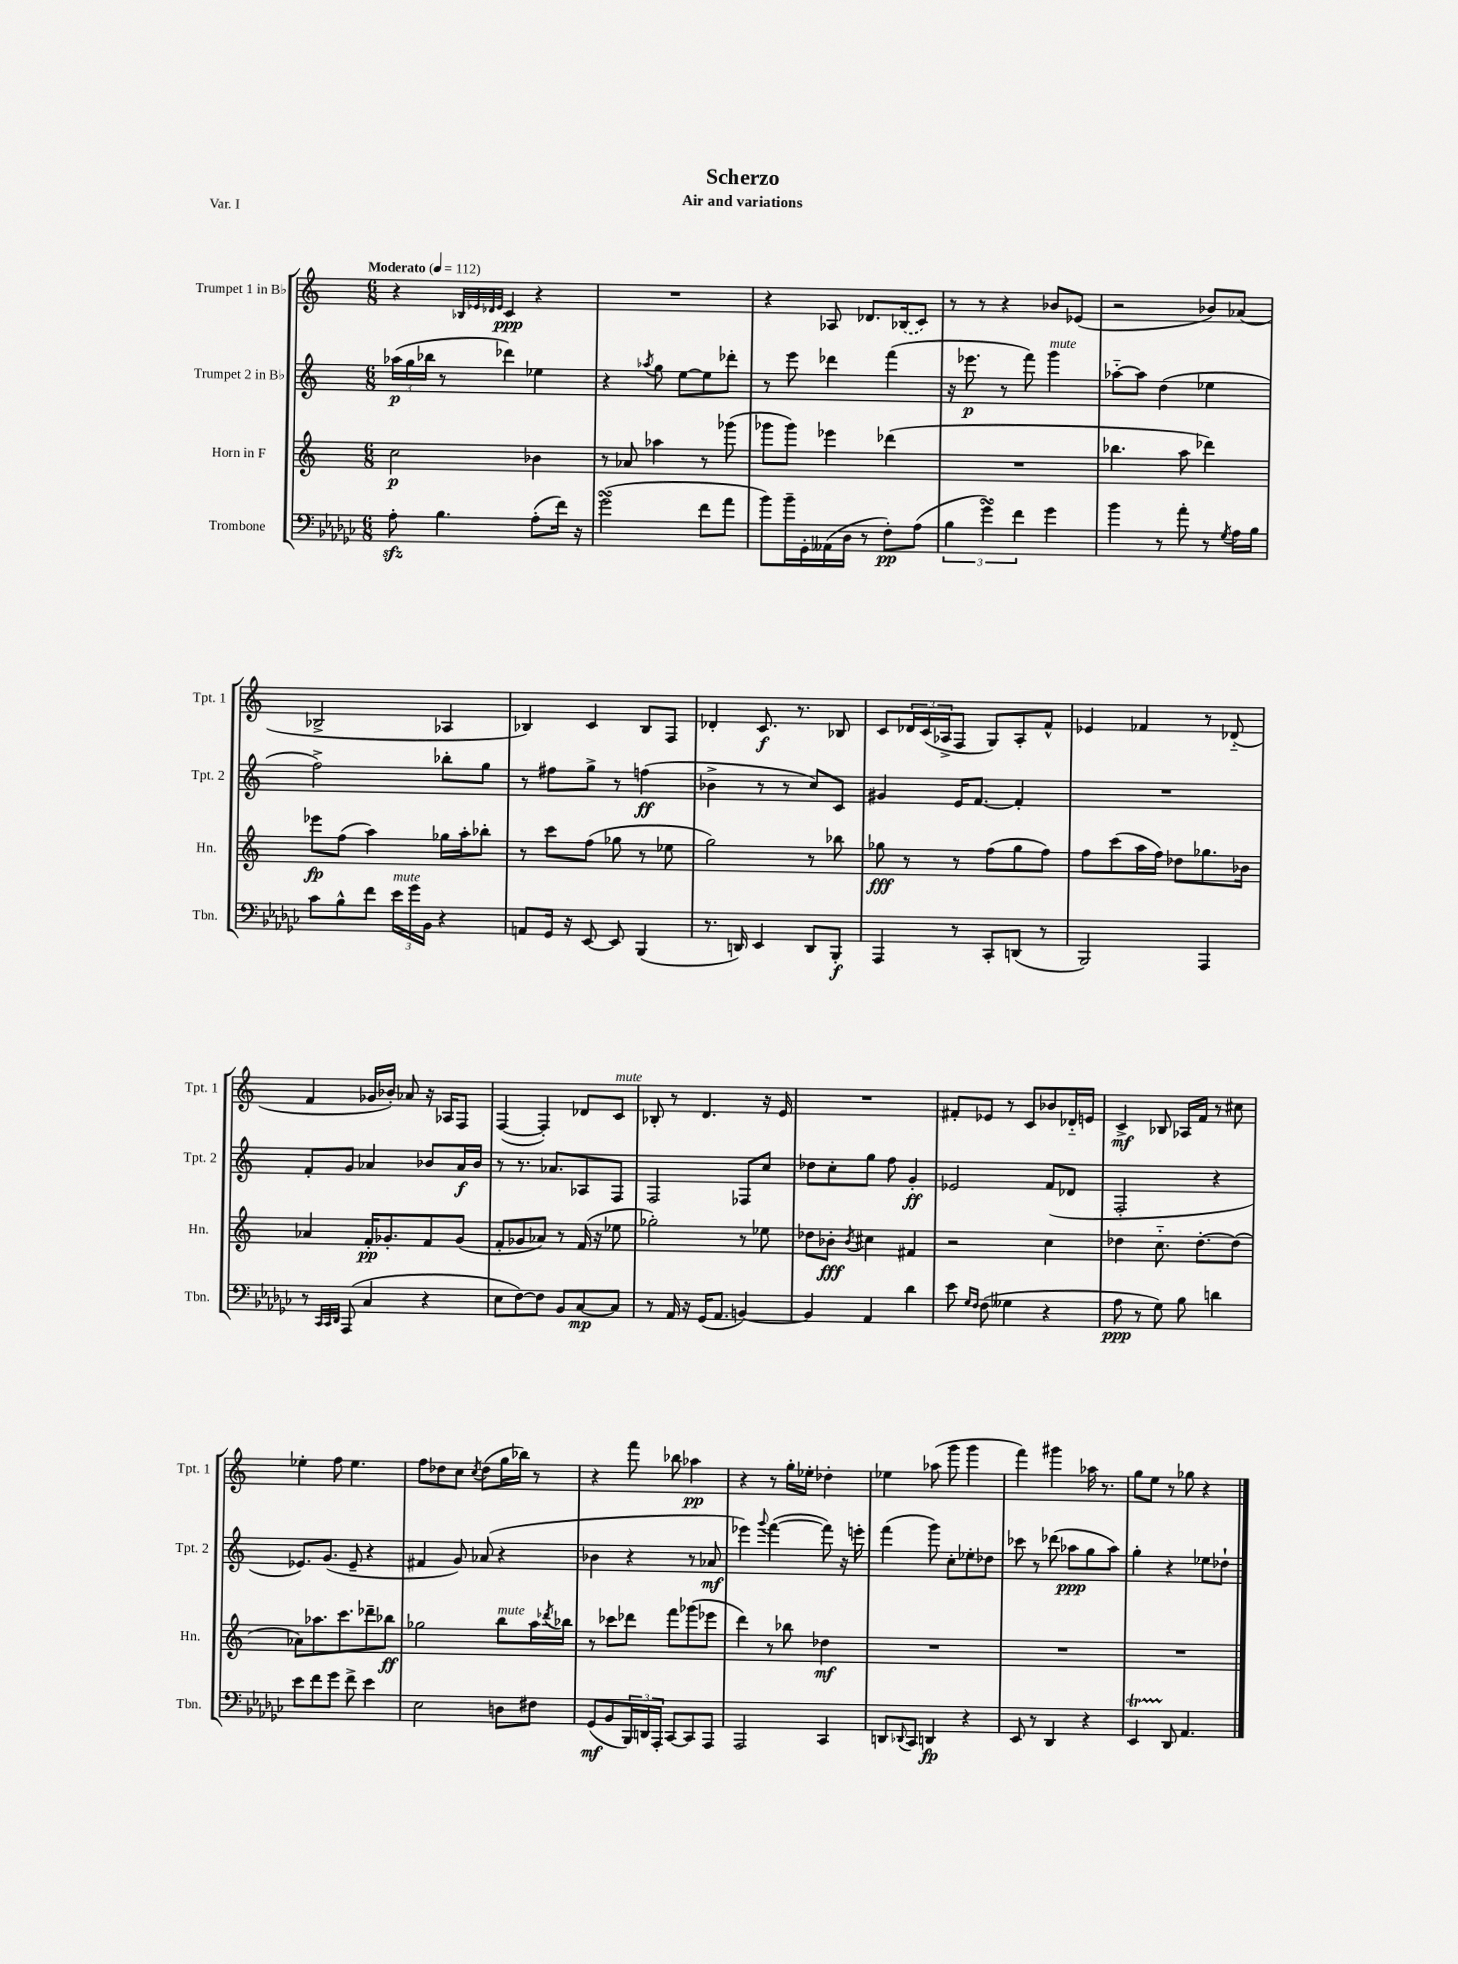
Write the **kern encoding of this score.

**kern	**kern	**kern	**kern
*staff4	*staff3	*staff2	*staff1
*clefF4	*clefG2	*clefG2	*clefG2
*k[b-e-a-d-g-c-]	*k[]	*k[]	*k[]
*M6/8	*M6/8	*M6/8	*M6/8
*MM112	*MM112	*MM112	*MM112
8A-'\	2cc\	(24aa-\LL	4r
.	.	24gg\	.
.	.	24bb-\JJ	.
4.B-\	.	8r	.
.	.	.	32qqB-/LLL
.	.	.	32qqe-/
.	.	.	32qqd-/
.	.	.	32qqe-/JJJ
.	.	4ddd-\)	4c/
(8A-'\L	4b-\	4ee-\	4r
16f\Jk)	.	.	.
16r	.	.	.
=	=	=	=
(2g-\	8r	4r	2.r
.	8a-/	.	.
.	.	8qaa-/	.
.	4aa-\	8gg\	.
.	.	[8ee\L	.
8f\L	8r	8ee\]	.
8a-\J	(8ggg-\	8ddd-'\J	.
=	=	=	=
8b-\L)	8ggg-\L	8r	4r
16b-~\L	8ggg-\J)	8eee\	.
16GG-'\	.	.	.
(16AA--\	4eee-\	4ddd-\	8A-/
16D-\JJ	.	.	.
8r	.	.	8.d-/L
8F'\L)	(4ddd-\	(4fff\	.
.	.	.	(16B-/k
(8A-\J	.	.	8c/J)
=	=	=	=
6B-\	2.r	16r	8r
.	.	8.eee-\	.
.	.	.	8r
6g-\)	.	.	.
.	.	8r	4r
6f\	.	.	.
.	.	8fff\)	.
4g-\	.	4ggg\	8b-/L
.	.	.	(8e-/J
=	=	=	=
4b-\	4.bb-\	[8aa-'~\L	2r
.	.	8aa-\]J	.
8r	.	(4dd\	.
8a-'\	8aa\	.	.
8r	4ddd-\)	4ee-\	8b-/L)
8qG-/	.	.	.
16A-\LL	.	.	(8a-/J
16B-\JJ	.	.	.
=	=	=	=
8c-\L	8eee-\L	2ff^\)	2B-^/
8B-^^\	(8ff\J	.	.
8f\J	4aa\)	.	.
24e-\LL	.	.	.
24g-\	.	.	.
24BB-\JJ	.	.	.
4r	16gg-\LL	8bb-'\L	4A-/
.	16aa'\J	.	.
.	8bb-'\J	8gg\J	.
=	=	=	=
8AA/L	8r	8r	4B-/)
16GG-/Jk	8ccc\L	8ff#\L	.
16r	.	.	.
[8EE-/	(8ff\J	8gg^\J	4c/
8EE-/]	8gg-\	8r	.
(4BBB-/	8r	(4ff\	8B-/L
.	8ee-\	.	8F/J
=	=	=	=
8.r	2gg\)	4b-^\	4d-'/
16DD/)	.	.	.
4EE-/	.	8r	8.c/
.	.	8r	.
.	.	.	8.r
8DD/L	8r	8cc/L)	.
8BBB-'/J	8bb-\	8c/J	8B-/
=	=	=	=
4AAA-/	8gg-\	4g#/	8c/L
.	8r	.	24d-/L
.	.	.	(24c/
.	.	.	24A-^/J
8r	8r	16e/LK	8F/J
.	.	[8.f/J	.
8CC-'/L	(8ff\L	.	8G/L)
(8DD/J	8gg-\	4f'/]	8A-'/
8r	8ff\J)	.	8f^^/J
=	=	=	=
2BBB-/)	8ff\L	2.r	4e-/
.	(8ccc\	.	.
.	16aa\L	.	4f-/
.	16ff\JJ)	.	.
.	8dd-\L	.	.
4AAA-/	8.gg-\	.	8r
.	.	.	(8d-'~/
.	16b-\Jk	.	.
=	=	=	=
8r	4a-/	8f'/L	4f/
32qqCC-/LLL	.	.	.
32qqCC-/	.	.	.
32qqDD-/JJJ	.	.	.
(8AAA-/	.	8g/J	.
4C-/	16f'/LK	4a-/	16g-/LL
.	8.g-'/	.	16b-'/JJ)
.	.	.	8a-/
4r	8f/	8b-/L	16r
.	.	.	16A-/LK
.	(8g-/J	16a-/L	8F/J
.	.	16b-/JJ	.
=	=	=	=
8E-\L	8f'/L	8r	([4F/
[8F\)	8g-/	8.r	.
8F\]J	8a-/J)	.	4F'/])
.	.	8.a-/L	.
8BB-/L	8r	.	.
[8C-/	(16f/	8A-/	8d-/L
.	16r	.	.
8C-/]J	8ee-\	8F/J	8c/J
=	=	=	=
8r	2gg-'\)	2F/	8B-'/
16AA-/	.	.	8r
16r	.	.	.
(16GG-/LK	.	.	4.d/
8.AA-/J	.	.	.
[4BB/)	8r	8F-/L	.
.	8ee-\	8cc/J	16r
.	.	.	16e/
=	=	=	=
4BB/]	8dd-\L	8dd-\L	2.r
.	8b-'\J	8cc'\	.
.	8qb-/	.	.
4AA-/	4cc#\	8gg\J	.
.	.	8ff\	.
4d-\	4f#/	4g'/	.
=	=	=	=
8e-\	2r	2e-/	8f#'/L
16qqG-/LL	.	.	.
16qqF/JJ	.	.	.
(8F\	.	.	8e-/J
4G--\	.	.	8r
.	.	.	8c/L
4r	4cc\	(8f/L	8b-/
.	.	8d-/J	16d-'~/L
.	.	.	16e/JJ
=	=	=	=
8A-\	4dd-\	2F'/	4c^/
8r	.	.	.
8G-\)	8.cc'~\	.	8B-/
8B-\	.	.	16A-/LL
.	[8.dd-'\L	.	16f/JJ
4d\	.	4r	8r
.	(8dd-\]J	.	8cc#\
=	=	=	=
8e-\L	8a-\L)	8.e-/L)	4ee-'\
8f\	8.aa-\	.	.
.	.	(8.g/J	.
8g-\J	.	.	8ff\
.	8.ccc\	.	.
8f^\	.	8e-~/	4.ee-\
4e-\	8ddd-~\	4r	.
.	8bb-\J	.	.
=	=	=	=
2E-\	2gg-\	4f#/	8ff\L
.	.	.	8dd-\
.	.	8g/)	8cc\J
.	.	.	8qcc/
.	.	(8a-/	(8dd-\L
8D\L	8bb\L	4r	16gg\L
.	.	.	16bb-\JJ)
8F#\J	16aa\L	.	8r
.	8qddd-/	.	.
.	16bb-\JJ	.	.
=	=	=	=
(8GG-/L	8r	4b-\	4r
8BB-/	8ccc-\L	.	.
24BBB-/L)	8ddd-\J	4r	8fff\
24DD/	.	.	.
24AAA-'/JJ	.	.	.
[8CC-/L	8fff\L	.	8bb-\
8CC-/]	(8ggg-\	8r	4aa-\
8AAA-/J	8eee-\J	8a-/	.
=	=	=	=
2AAA-/	4ddd\)	4eee-\)	4r
.	.	8qqggg/	.
.	8r	([4fff\	8r
.	8bb-\	.	16gg'\LL
.	.	.	16ee-'\JJ
4CC-/	4dd-\	8fff\])	4dd-'\
.	.	16r	.
.	.	16eee'\	.
=	=	=	=
8DD/L	2.r	(4fff\	4ee-\
8qqDD-/	.	.	.
8CC-/J	.	.	.
4DD/	.	8ggg\)	(8aa-\
.	.	8cc'\L	8ggg\
4r	.	8ee-'\	4ggg\
.	.	8dd-\J	.
=	=	=	=
8EE-/	2.r	8ccc-\	4fff\)
8r	.	8r	.
4DD-/	.	(8ddd-\	4ggg#\
.	.	8aa-\L	.
4r	.	8gg\	16aa-\
.	.	.	8.r
.	.	8aa-\J)	.
=	=	=	=
4EE-/	2.r	4gg'\	8gg\L
.	.	.	8ee\J
8DD-/	.	4r	8r
4.AA-/	.	.	8gg-\
.	.	8ee-\L	4r
.	.	8dd-`\J	.
==	==	==	==
*-	*-	*-	*-
